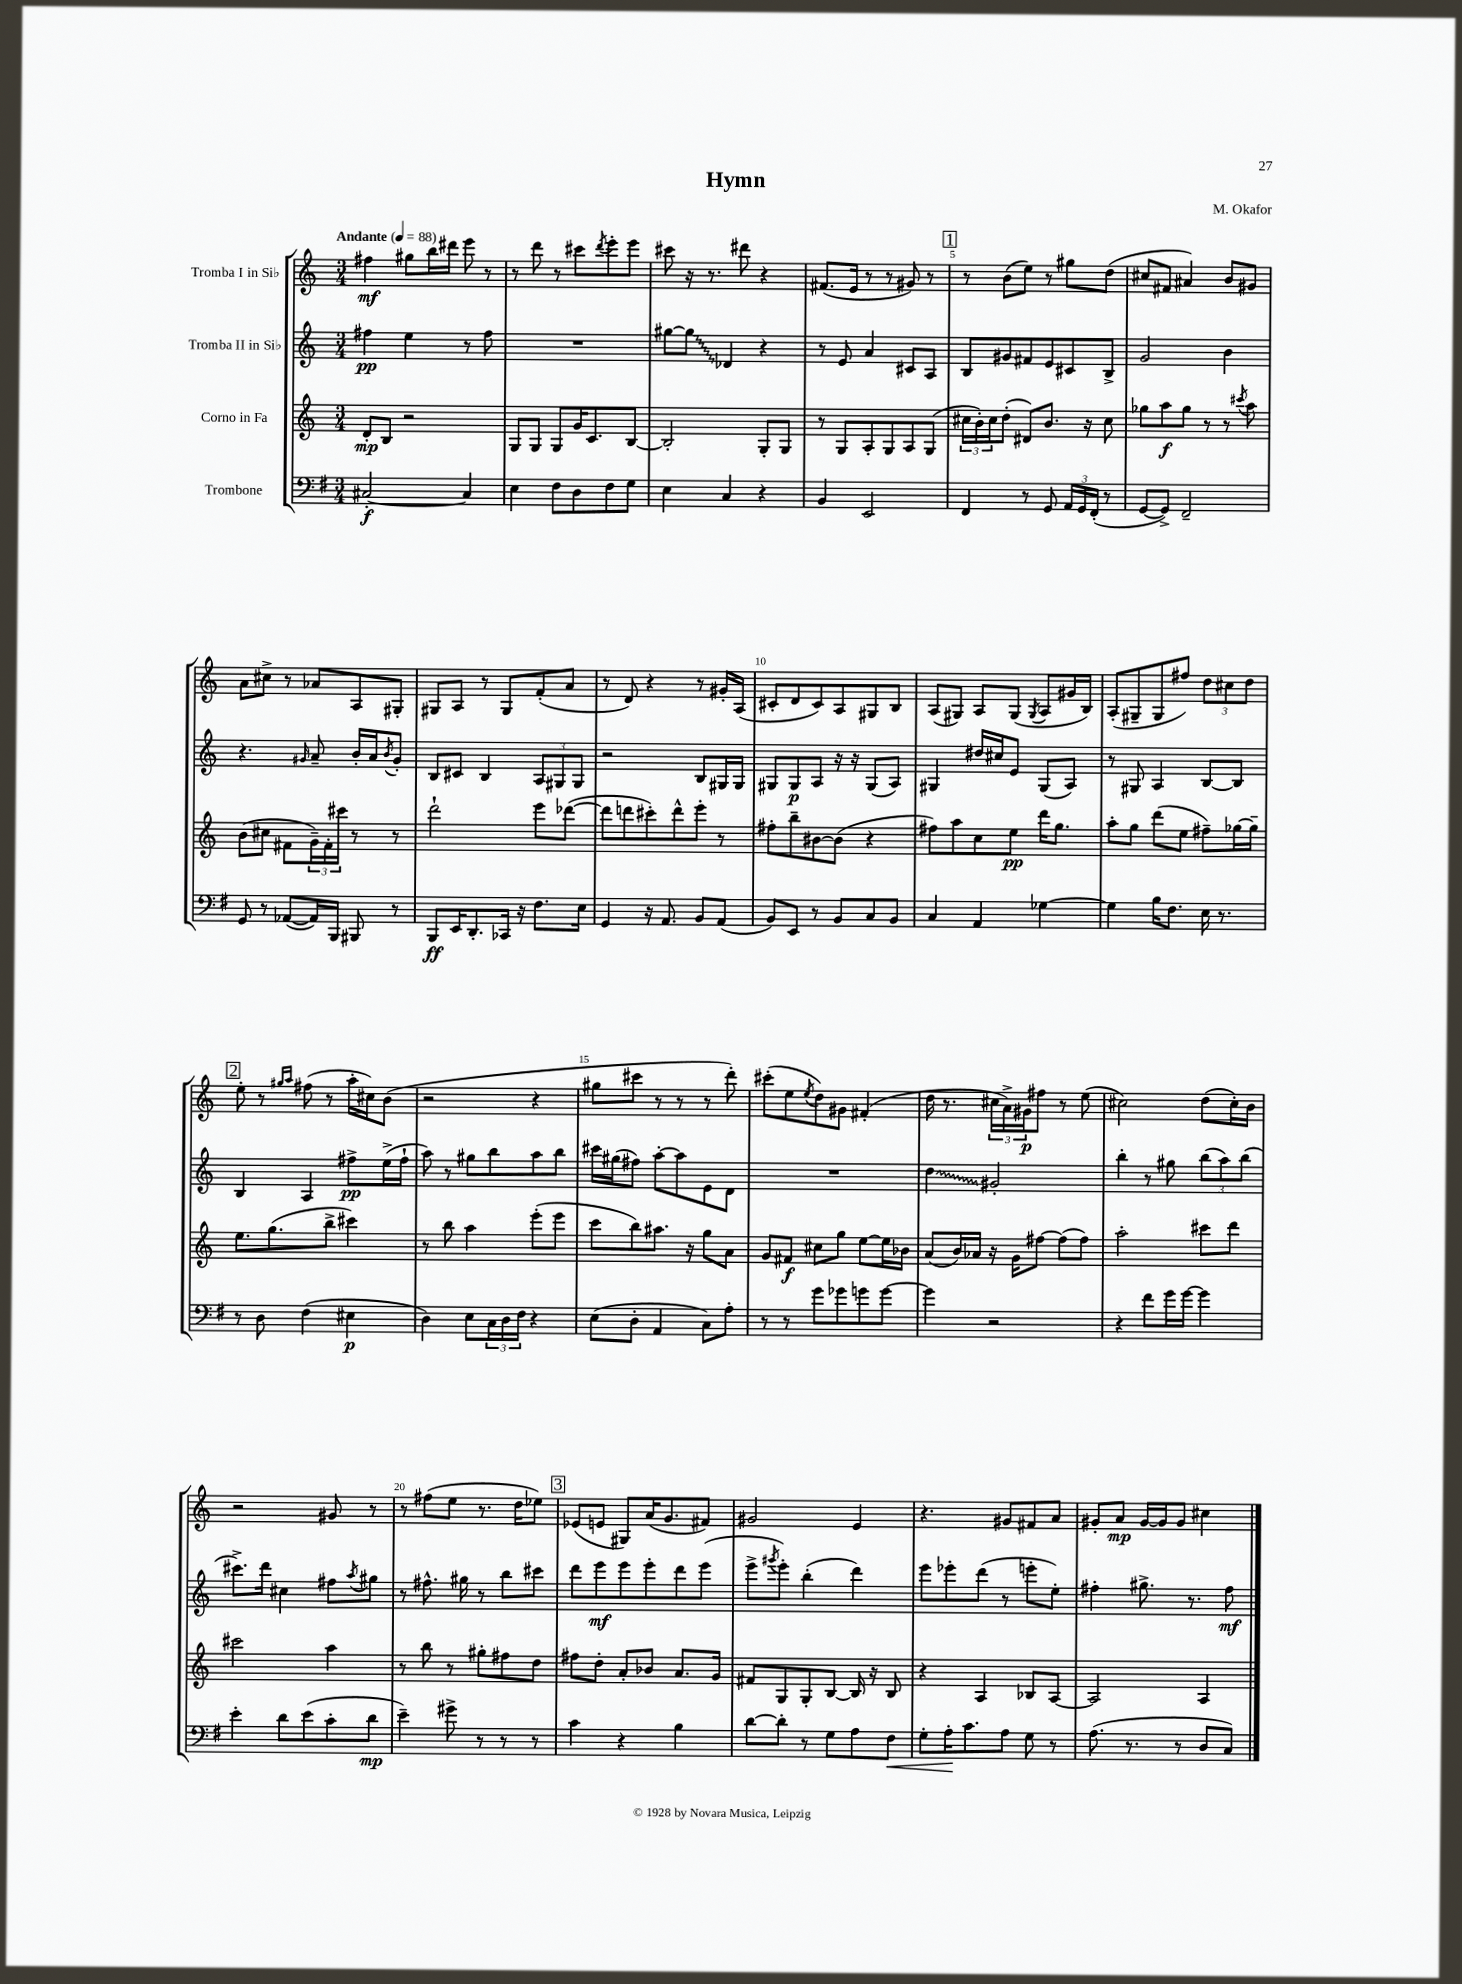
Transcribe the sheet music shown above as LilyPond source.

\header { title = "Hymn" composer = "M. Okafor" }
<<
\new StaffGroup <<
\new Staff = "s0" \with { instrumentName = "Tromba I in Sib" } {
    \clef treble \key c \major \numericTimeSignature \time 3/4 \tempo "Andante" 4 = 88
    fis''4\mf gis''8 b''16 dis'''16 e'''8 r8 |
    r8 d'''8 r8 cis'''8 \acciaccatura { d'''8 } e'''8-. e'''8 |
    cis'''8 r16 r8. dis'''8 r4 |
    fis'8.( e'16 r8 r8 gis'8) r8 |
    \mark \markup { \box "1" } r8 b'8( e''8) r8 gis''8 d''8( |
    cis''8 fis'8 ais'4) b'8 gis'8 |
    a'8 cis''8-> r8 aes'8 a8 gis8-. |
    gis8 a8 r8 gis8 f'8-.( a'8 |
    r8 d'8) r4 r8 gis'16-. a16( |
    cis'8-. d'8 cis'8) a8 gis8 b8 |
    a8( gis8) a8 gis8( \acciaccatura { gis8 } a8 gis'16 b16) |
    a8-.( gis8-- gis8 fis''8) \tuplet 3/2 { d''8 cis''8 d''8 } |
    \mark \markup { \box "2" } e''8-. r8 \grace { gis''16 a''16 } fis''8( r8 a''16-. cis''16) b'8( |
    r2 r4 |
    gis''8 cis'''8 r8 r8 r8 d'''8-.) |
    cis'''8-.( e''8 \acciaccatura { e''8 } d''8) gis'8 fis'4-.( |
    d''16 r8. \tuplet 3/2 { cis''16 a'16->) gis'16\p } fis''8 r8 e''8( |
    cis''2) d''8( cis''16-.) b'16 |
    r2 gis'8 r8 |
    r8 fis''8( e''8 r8. d''16 ees''8) |
    \mark \markup { \box "3" } ees'8( e'8 gis8) a'16( g'8. fis'8) |
    gis'2 e'4 |
    r4. gis'8 fis'8 a'8 |
    gis'8-. a'8\mp gis'16~ gis'16 gis'8 cis''4 \bar "|." |
}
\new Staff = "s1" \with { instrumentName = "Tromba II in Sib" } {
    \clef treble \key c \major \numericTimeSignature \time 3/4
    fis''4\pp e''4 r8 fis''8 |
    R2. |
    gis''8~ \once \override Glissando.style = #'zigzag gis''8\glissando des'4 r4 |
    r8 e'8 a'4 cis'8 a8 |
    \mark \markup { \box "1" } b8 gis'8 fis'8 e'8 cis'8 b8-> |
    g'2 b'4 |
    r4. \grace { gis'16 } a'8-- b'16-. a'16 \acciaccatura { b'8 } gis'8-. |
    b8 cis'8 b4 \tuplet 3/2 { a8 gis8 gis8 } |
    r2 b8 gis16 gis16 |
    gis8 gis8\p a8 r16 r16 gis8( a8) |
    gis4 dis''16 cis''16 e'8 gis8( a8) |
    r8 gis8 a4 b8~ b8 |
    \mark \markup { \box "2" } b4 a4 fis''8->\pp e''16->( fis''16-! |
    a''8) r8 gis''8 b''8 a''8 b''8 |
    cis'''16 gis''16( fis''8) a''8~-. a''8 e'8 d'8 |
    R2. |
    \once \override Glissando.style = #'zigzag d''4\glissando gis'2-. |
    b''4-. r8 gis''8 \tuplet 3/2 { b''8( a''8) b''8( } |
    cis'''8.->) d'''16 cis''4 fis''8 \acciaccatura { a''8 } gis''8 |
    r8 fis''8.-^ gis''16 r8 b''8 cis'''8 |
    \mark \markup { \box "3" } d'''8 e'''8\mf e'''8 e'''8-. d'''8 e'''8( |
    e'''8-> \acciaccatura { gis'''8 } e'''8-.) b''4-.( d'''4) |
    e'''8 ees'''8-. d'''8( r8 e'''8-. e''8-.) |
    fis''4-. gis''8.-> r8. fis''8\mf \bar "|." |
}
\new Staff = "s2" \with { instrumentName = "Corno in Fa" } {
    \clef treble \key c \major \numericTimeSignature \time 3/4
    d'8-.\mp b8 r2 |
    g8 g8 g8 g'16 c'8. b8~ |
    b2-. g8-. g8 |
    r8 g8 a8-. g8 a8 g8( |
    \mark \markup { \box "1" } \tuplet 3/2 { cis''16 b'16-.) cis''16 } d''8-.( dis'8) b'8. r16 cis''8 |
    ges''8 a''8\f ges''8 r8 r8 \acciaccatura { cis'''8 } a''8 |
    b'8( cis''8 fis'8 \tuplet 3/2 { g'16--) fis'16-. cis'''16 } r8 r8 |
    d'''2-! e'''8 des'''8~( |
    des'''8 d'''8 cis'''8-.) d'''8-^ e'''8-. r8 |
    fis''8-. b''8-- bis'8~ bis'8( r4 |
    fis''8) a''8 c''8 e''8\pp d'''16 g''8. |
    a''8-. g''8 d'''8( e''8 fis''8--) ges''16~ ges''16-- |
    \mark \markup { \box "2" } e''8. g''8.( b''8-> cis'''4) |
    r8 b''8 a''4 e'''8-.( e'''8 |
    c'''8 b''8) ais''8. r16 g''8 a'8 |
    g'8 fis'8\f cis''8 g''8 e''8~ e''16 bes'16 |
    a'8( b'16) aes'16 r16 g'16 fis''8~ fis''8( fis''8) |
    a''2-. cis'''8 d'''8 |
    cis'''2 a''4 |
    r8 b''8 r8 gis''8-. fis''8 d''8 |
    \mark \markup { \box "3" } fis''8 d''8-. a'8-. bes'8 a'8. g'16 |
    fis'8 g8 g8-. b8~ b16 r16 b8 |
    r4 a4 bes8 a8~ |
    a2 a4 \bar "|." |
}
\new Staff = "s3" \with { instrumentName = "Trombone" } {
    \clef bass \key g \major \numericTimeSignature \time 3/4
    cis2~-.\f cis4 |
    e4 fis8 d8 fis8 g8 |
    e4 c4 r4 |
    b,4 e,2 |
    \mark \markup { \box "1" } fis,4 r8 g,8 \tuplet 3/2 { a,16 g,16 fis,16-.( } r8 |
    g,8~ g,8->) fis,2-- |
    g,8 r8 aes,8~( aes,16) b,,16 bis,,8 r8 |
    b,,8\ff e,16 d,8.-. ces,16 r16 fis8. e16 |
    g,4 r16 a,8. b,8 a,8( |
    b,8) e,8 r8 b,8 c8 b,8 |
    c4 a,4 ges4~ |
    ges4 b16 fis8. e16 r8. |
    \mark \markup { \box "2" } r8 d8 fis4( eis4\p |
    d4) e8 \tuplet 3/2 { c16 d16 fis16 } r4 |
    e8( d8-. a,4 c8) a8-. |
    r8 r8 g'8 ges'8 g'8 g'8~ |
    g'4 r2 |
    r4 fis'8 g'16 g'16~ g'4 |
    e'4-. d'8 e'8( c'8-. d'8\mp |
    e'4--) gis'8-> r8 r8 r8 |
    \mark \markup { \box "3" } c'4 r4 b4 |
    d'8~ d'8-. r8 g8 a8 fis8\< |
    g8-. a16-.\! c'8. a8 g8 r8 |
    a8.( r8. r8 d8 c8) \bar "|." |
}
>>
>>
\layout { \context { \Score \override BarNumber.break-visibility = ##(#f #t #t) barNumberVisibility = #(every-nth-bar-number-visible 5) } }
